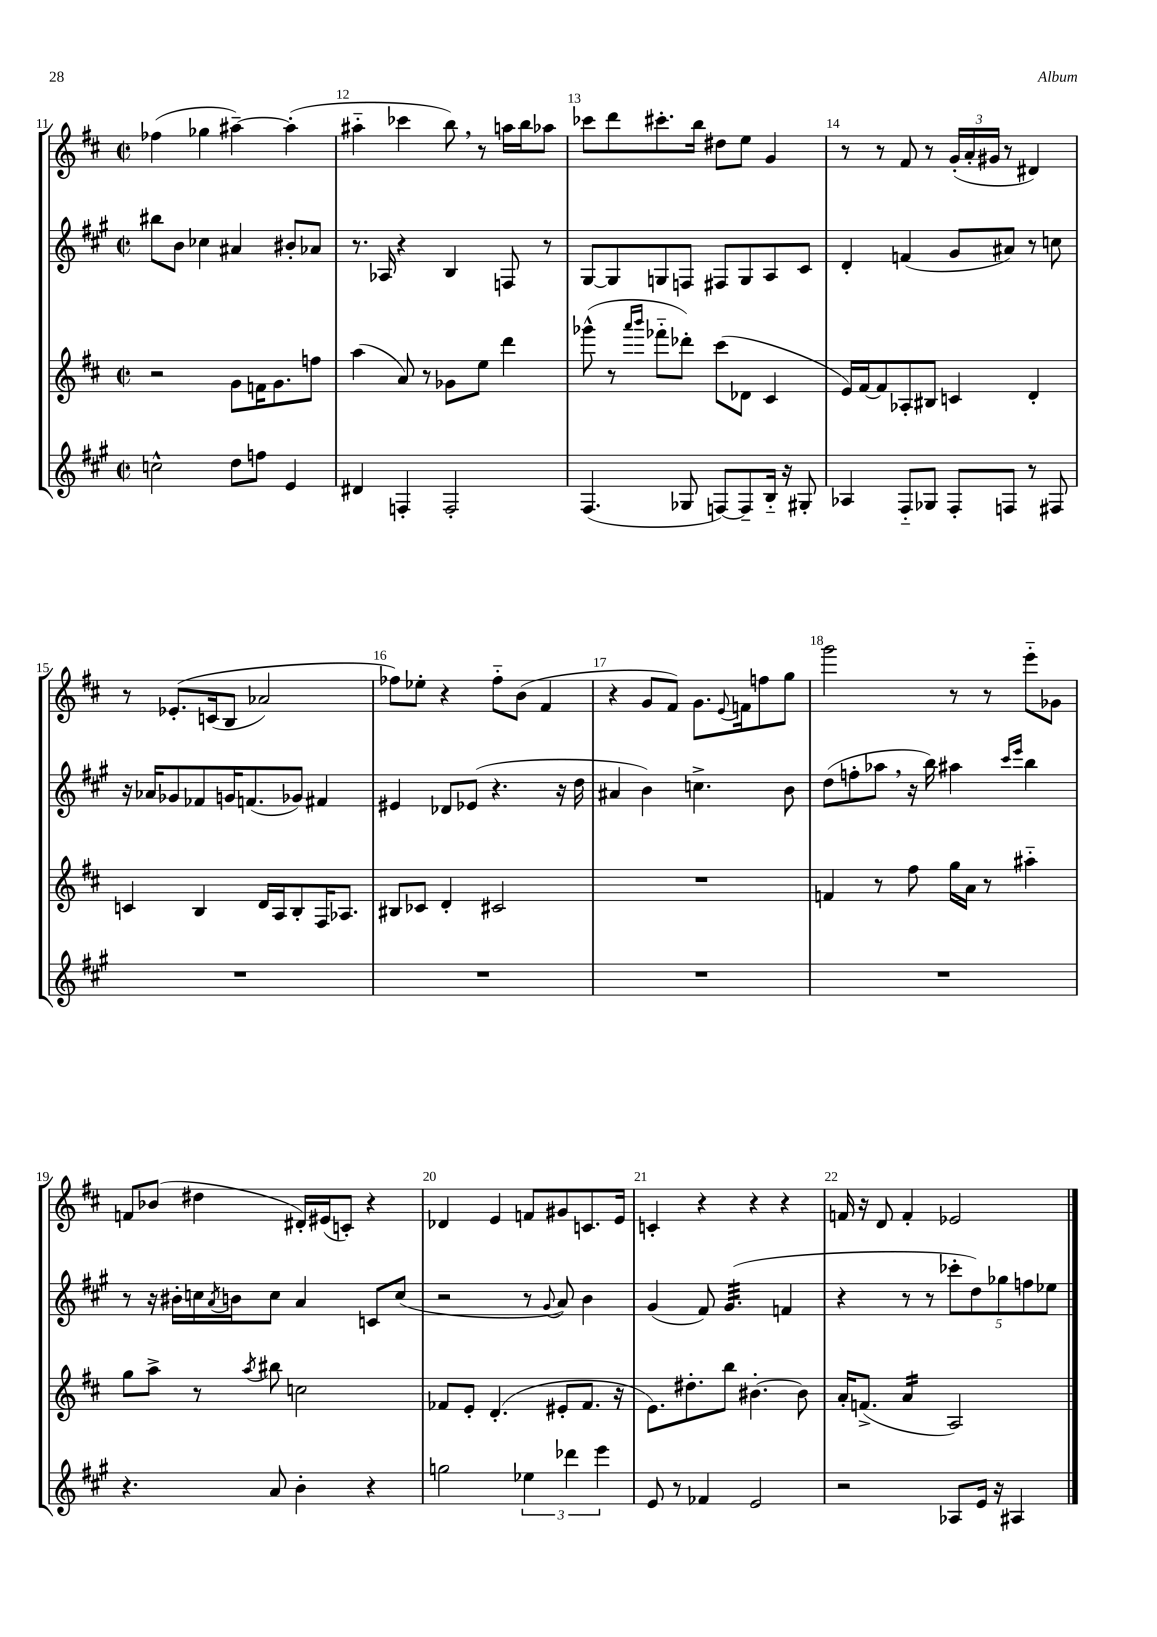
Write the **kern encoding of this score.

**kern	**kern	**kern	**kern
*staff4	*staff3	*staff2	*staff1
*clefG2	*clefG2	*clefG2	*clefG2
*k[f#c#g#]	*k[f#c#]	*k[f#c#g#]	*k[f#c#]
*M2/2	*M2/2	*M2/2	*M2/2
*met(c|)	*met(c|)	*met(c|)	*met(c|)
2cc^^	2r	8bb#	(4ff-
.	.	8b	.
.	.	4cc-	4gg-
8dd	8g	4a#	[4aa#~)
8ff	16f	.	.
.	8.g	.	.
4e	.	8b#'	(4aa#']
.	8ff	8a-	.
=	=	=	=
4d#	(4aa	8.r	4aa#'~
.	.	16A-	.
4F'	8a)	4r	4ccc-
.	8r	.	.
2F'	8g-	4B	8bb)
.	8ee	.	8r
.	4ddd	8F	16aa
.	.	.	16bb
.	.	8r	8aa-
=	=	=	=
(4.F#	(8ggg-^^	[8G#	8ccc-
.	8r	8G#]	8ddd
.	16qqaaa	.	.
.	16qqbbb	.	.
.	8fff-'~	8G	8.ccc#'
8G-	8ddd-')	8F	.
.	.	.	16bb
[8F)	(8ccc#	8F#	8dd#
8F~]	8d-	8G	8ee
16B'~	4c#	8A	4g
16r	.	.	.
8G#'	.	8c#	.
=	=	=	=
4A-	16e)	4d'	8r
.	[16f#	.	.
.	8f#]	.	8r
8F#'~	8A-'	(4f	8f#
8G-	8B#	.	8r
8F#'	4c	8g#	(24g'
.	.	.	24a'
.	.	.	24g#
8F	.	8a#)	8r
8r	4d'	8r	4d#)
8F#	.	8cc	.
=	=	=	=
1r	4c	16r	8r
.	.	16a-	.
.	.	8g-	&(8.e-'
.	4B	8f-	.
.	.	.	(16c
.	.	16g	8B
.	.	(8.f	.
.	16d	.	2a-)
.	16A	.	.
.	8B'	8g-)	.
.	16F#	4f#	.
.	8.A-	.	.
=	=	=	=
1r	8B#	4e#	8ff-&)
.	8c-	.	8ee-'
.	4d'	8d-	4r
.	.	(8e-	.
.	2c#	4.r	8ff-'~
.	.	.	(8b
.	.	.	4f#
.	.	16r	.
.	.	16dd	.
=	=	=	=
1r	1r	4a#	4r
.	.	4b)	8g
.	.	.	8f#)
.	.	4.cc^	8.g
.	.	.	8qqe
.	.	.	16f
.	.	.	8ff
.	.	8b	8gg
=	=	=	=
1r	4f	(8dd	2ggg
.	.	8ff'	.
.	8r	8aa-	.
.	8ff#	16r	.
.	.	16bb)	.
.	16gg	4aa#	8r
.	16a	.	.
.	8r	.	8r
.	.	16qqccc#	.
.	.	16qqeee	.
.	4aa#'~	4bb	8eee'~
.	.	.	8g-
=	=	=	=
4.r	8gg	8r	8f
.	8aa^	16r	(8b-
.	.	16b#'	.
.	8r	16cc	4dd#
.	.	8qa	.
.	.	16b	.
.	8qaa	.	.
8a	8bb#	8cc	.
4b'	2cc	4a	16d#')
.	.	.	(16e#
.	.	.	8c')
4r	.	8c	4r
.	.	(8cc	.
=	=	=	=
2gg	8f-	2r	4d-
.	8e'	.	.
.	(4.d'	.	4e
6ee-	.	8r	8f
.	.	8qqg#	.
.	8e#'	8a)	8g#
6ddd-	.	.	.
.	8.f-	4b	8.c
6eee	.	.	.
.	16r	.	16e
=	=	=	=
8e	8.e)	(4g#	4c'
8r	.	.	.
.	8.dd#'	.	.
4f-	.	8f#)	4r
.	8bb	(4.g#	.
2e	[4.b#'	.	4r
.	.	4f	4r
.	8b#]	.	.
=	=	=	=
2r	16a'	4r	16f
.	(8.f^	.	16r
.	.	.	8d
.	4a	8r	4f'
.	.	8r	.
8A-	2A)	10ccc-'	2e-
.	.	10dd)	.
16e	.	.	.
16r	.	.	.
.	.	10gg-	.
4A#	.	.	.
.	.	10ff	.
.	.	10ee-	.
==	==	==	==
*-	*-	*-	*-
